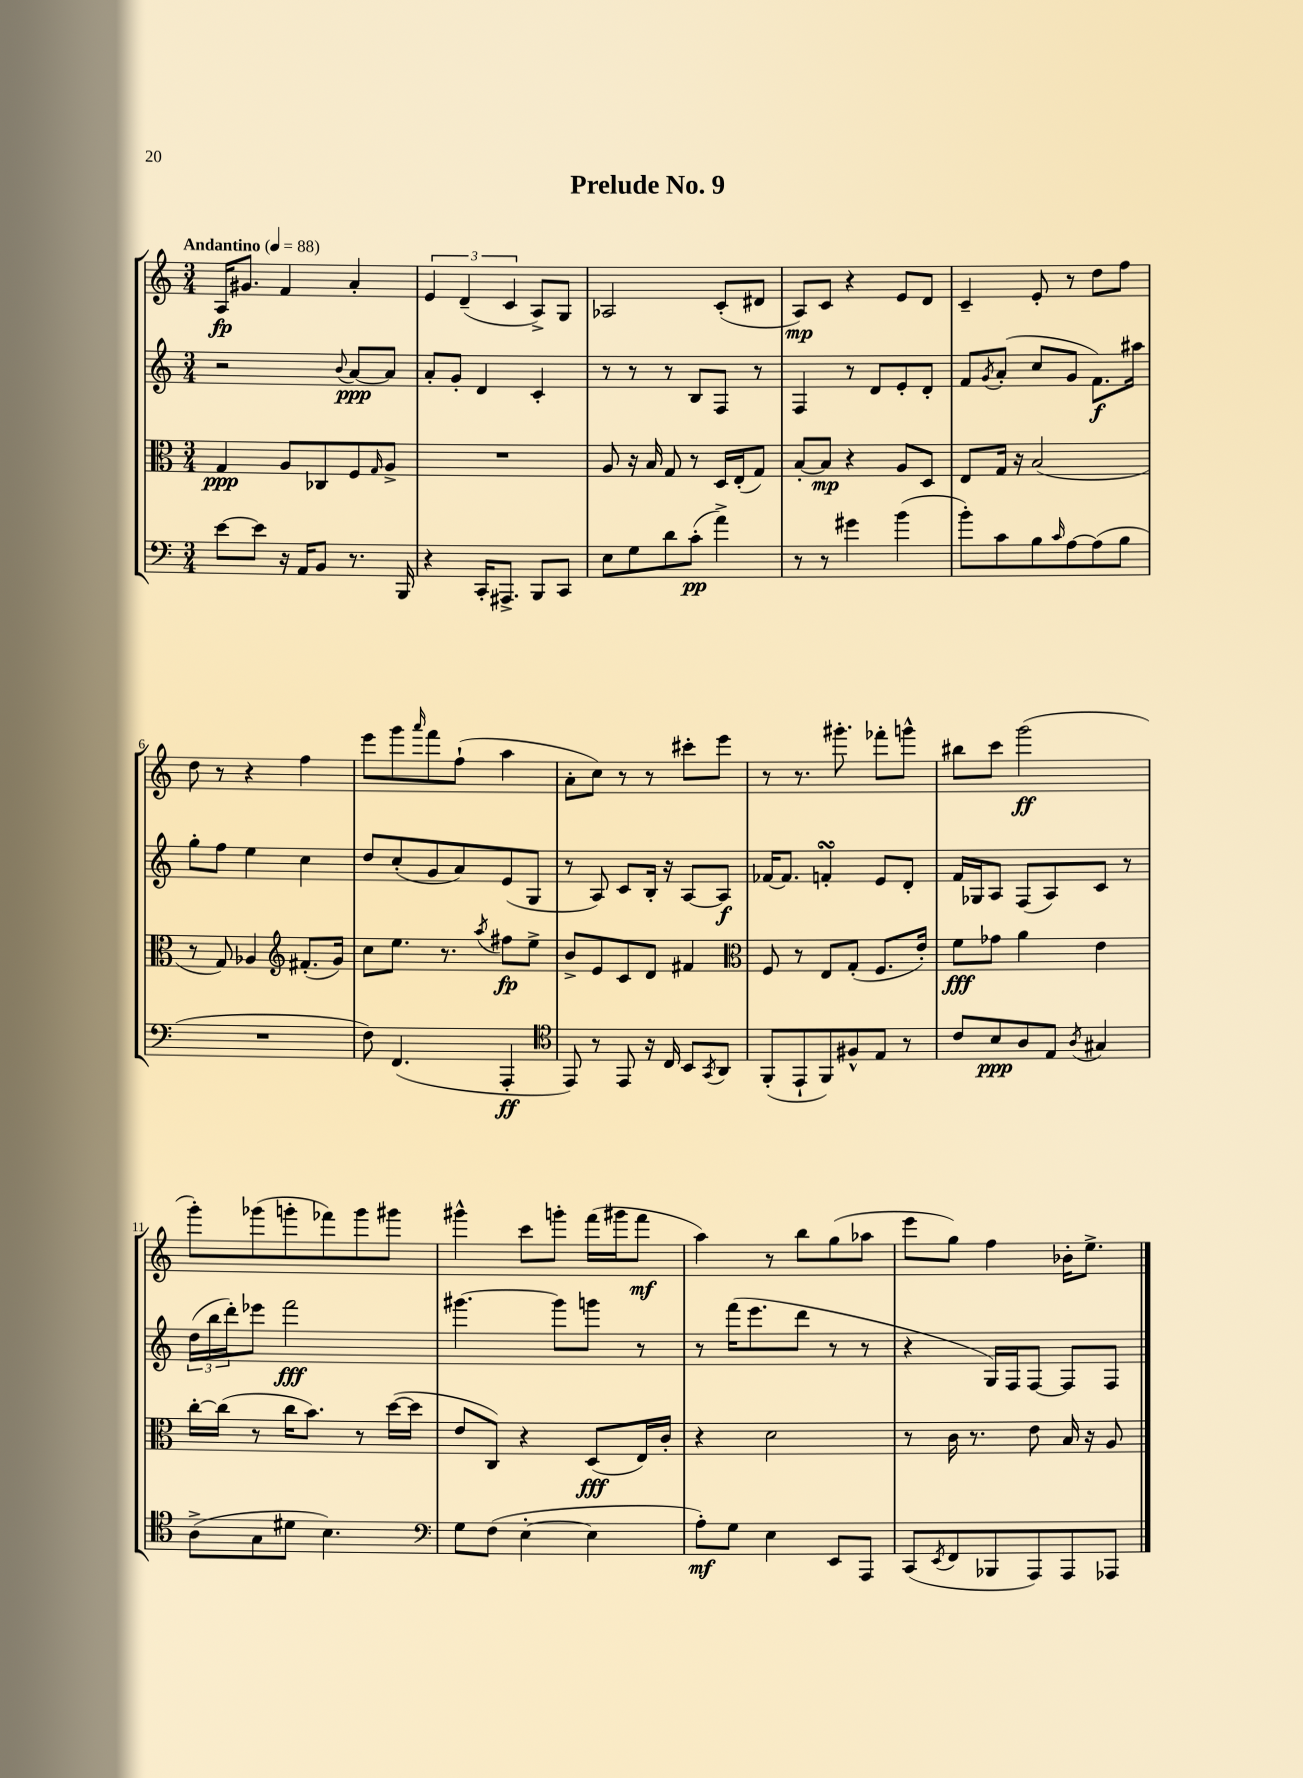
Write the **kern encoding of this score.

**kern	**kern	**kern	**kern
*staff4	*staff3	*staff2	*staff1
*clefF4	*clefC3	*clefG2	*clefG2
*k[]	*k[]	*k[]	*k[]
*M3/4	*M3/4	*M3/4	*M3/4
*MM88	*MM88	*MM88	*MM88
[8e\L	4G/	2r	16A/LK
.	.	.	8.g#/J
8e\]J	.	.	.
16r	8A/L	.	4f/
16AA/LK	.	.	.
8BB/J	8C-/	.	.
.	.	8qqb/	.
8.r	8F/	[8a/L	4a'/
.	16qqG/	.	.
.	8A^/J	8a/]J	.
16BBB/	.	.	.
=	=	=	=
4r	2.r	8a'/L	6e/
.	.	8g'/J	.
.	.	.	(6d~/
16CC'/LK	.	4d/	.
8.AAA#^/J	.	.	.
.	.	.	6c/
8BBB/L	.	4c'/	8A^/L)
8CC/J	.	.	8G/J
=	=	=	=
8E\L	8A/	8r	2A-/
8G\	16r	8r	.
.	16B/	.	.
8d\	8G/	8r	.
(8c'\J	8r	8B/L	.
4a^\)	16D/LL	8F/J	(8c'/L
.	(16E'/J	.	.
.	8G/J)	8r	8d#/J
=	=	=	=
8r	[8B'/L	4F/	8A/L)
8r	8B/]J	.	8c/J
4g#\	4r	8r	4r
.	.	8d/L	.
(4b\	8A/L	8e'/	8e/L
.	8D/J	8d'/J	8d/J
=	=	=	=
8b'\L)	8E/L	8f/L	4c~/
.	.	8qg/	.
8c\	16G/Jk	(8a'/J	.
.	16r	.	.
8B\	(2B/	8cc/L	8e'/
16qqc/	.	.	.
[8A\	.	8g/J	8r
(8A\]	.	8.f\L)	8dd\L
8B\J	.	.	8ff\J
.	.	16aa#\Jk	.
=	=	=	=
2.r	8r	8gg'\L	8dd\
.	8G/)	8ff\J	8r
.	4A-/	4ee\	4r
*	*clefG2	*	*
.	(8.f#'/L	4cc\	4ff\
.	16g/Jk)	.	.
=	=	=	=
8F\)	8cc\L	8dd/L	8eee\L
(4.FF/	8.ee\J	(8cc'/	8ggg\
.	.	.	16qqaaa/
.	.	8g/	8fff\
.	8.r	.	.
.	.	8a/)	(8ff`\J
.	8qaa/	.	.
4AAA'/	8ff#\L	(8e/	4aa\
.	8ee^\J	8G/J	.
=	=	=	=
*clefC4	*	*	*
8EE/)	8b^/L	8r	8a'\L
8r	8e/	8A/)	8cc\J)
8EE/	8c/	8c/L	8r
16r	8d/J	16B'/Jk	8r
16C/	.	16r	.
8BB/L	4f#/	[8A/L	8ccc#'\L
8qGG/	.	.	.
8AA/J	.	8A/]J	8eee\J
=	=	=	=
*	*clefC3	*	*
(8FF'/L	8F/	[16f-/LK	8r
.	.	8.f-/]J	.
8EE`/	8r	.	8.r
8FF/)	8E/L	4f'/	.
.	.	.	8.ggg#'\
8F#^^/	(8G'/J	.	.
8E/J	8.F/L	8e/L	8fff-'\L
8r	.	8d'/J	8ggg^^\J
.	16e'/Jk)	.	.
=	=	=	=
8c/L	8f\L	16f/LL	8bb#\L
.	.	16G-/J	.
8B/	8g-\J	8A/J	8ccc\J
8A/	4a\	(8F/L	(2ggg\
8E/J	.	8A/)	.
8qA/	.	.	.
4G#/	4e\	8c/J	.
.	.	8r	.
=	=	=	=
(8A^\L	[16cc'\LL	(24dd\LL	8ggg'\L)
.	.	24bb\	.
.	(16cc\]JJ	.	.
.	.	24ddd'\J)	.
8G\	8r	8eee-\J	(8ggg-\
8d#\J	16cc\LK	2fff\	8ggg'\
.	8.b\J)	.	.
4.B\)	.	.	8fff-\)
.	8r	.	8ggg\
.	([16dd\LL	.	8ggg#\J
.	16dd\]JJ	.	.
=	=	=	=
*clefF4	*	*	*
8G\L	8e/L	[4.ggg#\	4ggg#^^\
(8F\J	8C/J)	.	.
[4E'\	4r	.	8ccc\L
.	.	8ggg#\]L	8ggg'\J
4E\]	(8D/L	8ggg\J	(16fff\LL
.	.	.	16ggg#\J
.	16E/L)	8r	8fff\J
.	16c'/JJ	.	.
=	=	=	=
8A'\L)	4r	8r	4aa\)
8G\J	.	(16fff\LK	.
.	.	8.eee\	.
4E\	2d\	.	8r
.	.	8ddd\J	8bb\L
8EE/L	.	8r	(8gg\
8AAA/J	.	8r	8aa-\J
=	=	=	=
(8CC/L	8r	4r	8eee\L
8qEE/	.	.	.
8FF/	16c\	.	8gg\J)
.	8.r	.	.
8BBB-/	.	16G/LL)	4ff\
.	.	16F/J	.
8AAA/)	8e\	[8F/J	.
8AAA/	16B/	8F/]L	16b-'\LK
.	16r	.	8.ee^\J
8AAA-/J	8A/	8F/J	.
==	==	==	==
*-	*-	*-	*-
